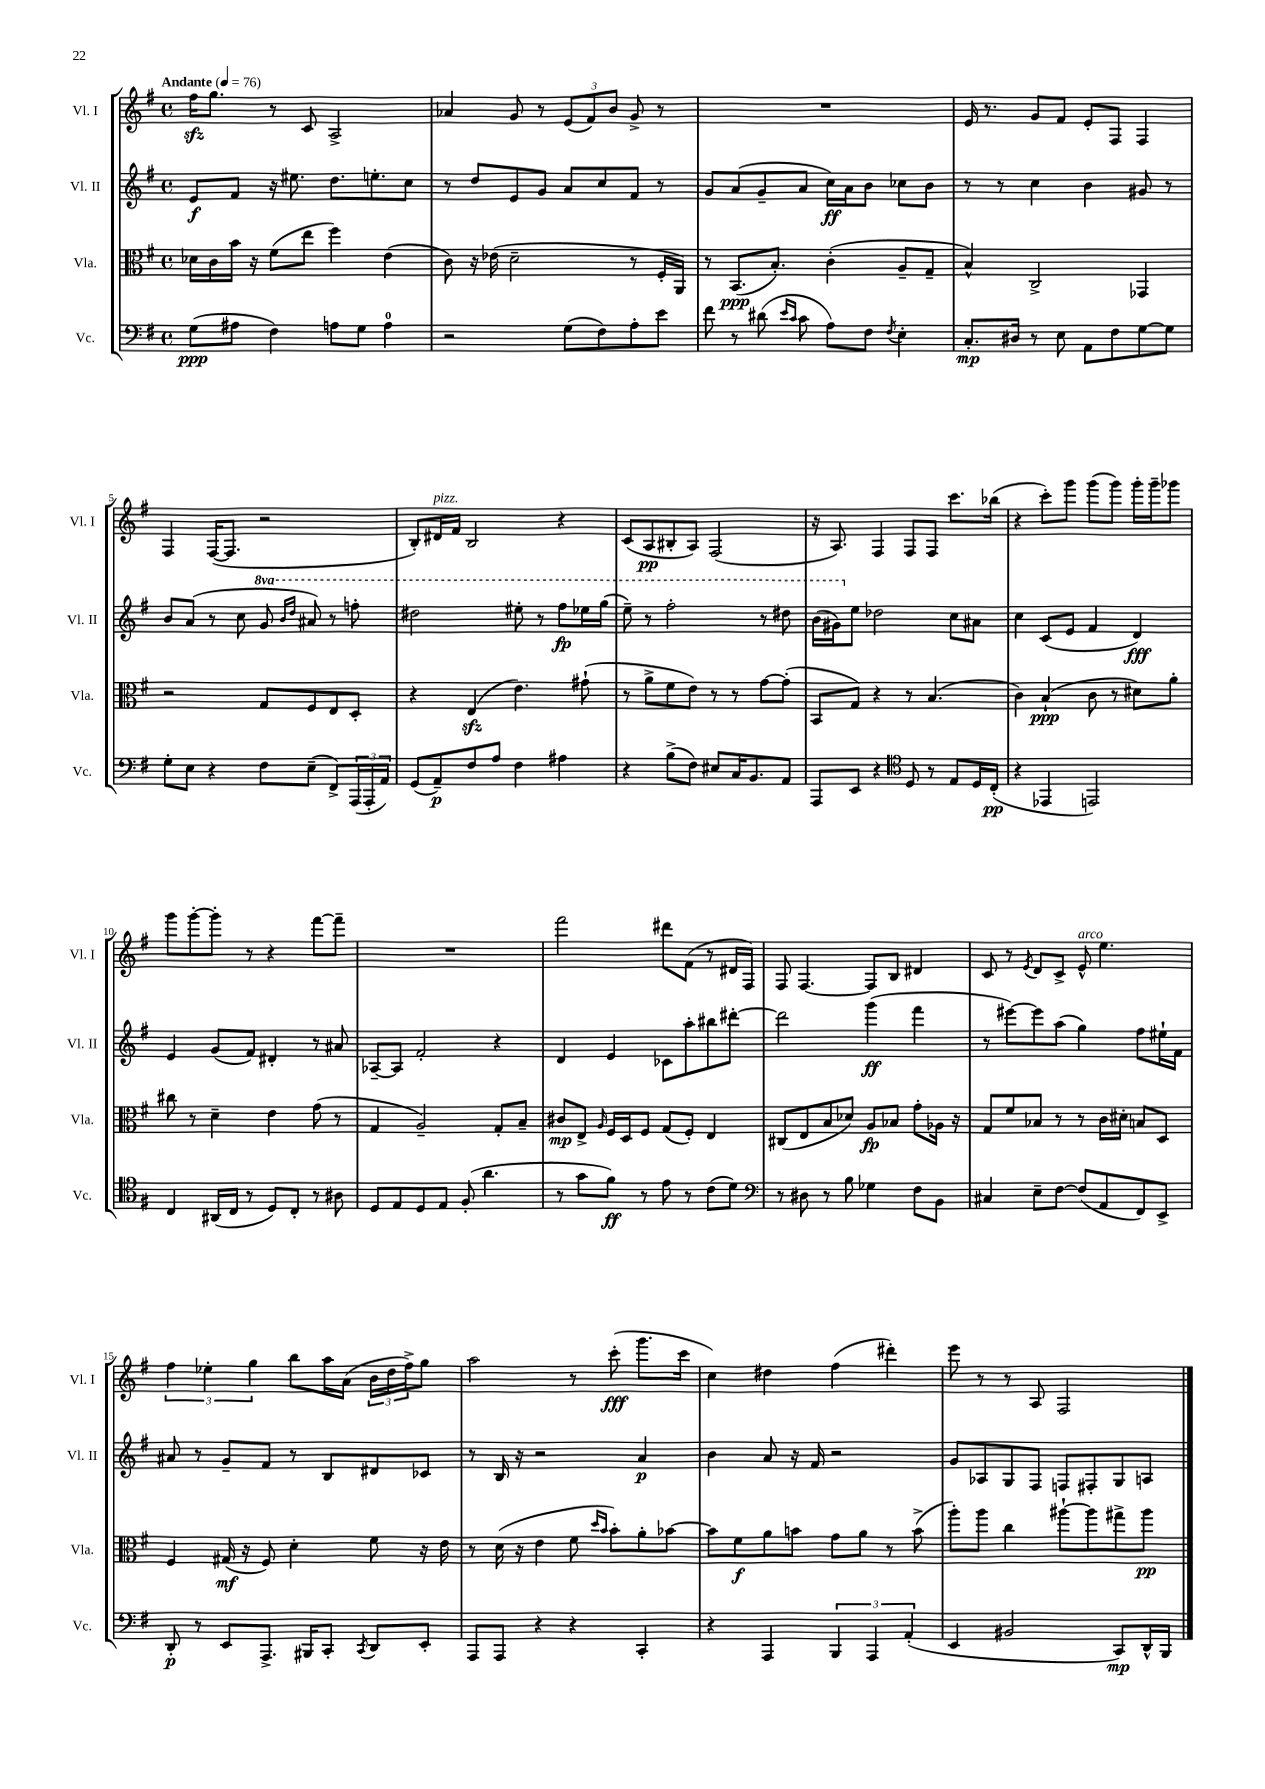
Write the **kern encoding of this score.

**kern	**kern	**kern	**kern
*staff4	*staff3	*staff2	*staff1
*clefF4	*clefC3	*clefG2	*clefG2
*k[f#]	*k[f#]	*k[f#]	*k[f#]
*M4/4	*M4/4	*M4/4	*M4/4
*met(c)	*met(c)	*met(c)	*met(c)
*MM76	*MM76	*MM76	*MM76
(8G	16d-	8e	16ff#
.	16c	.	8.gg
8A#	16b	8f#	.
.	16r	.	.
4F#)	(8f#	16r	8r
.	.	8.ee#	.
.	8ee	.	8c
8A	4ff#)	8.dd	2A^
8G	.	.	.
.	.	8.ee'	.
4A	(4e	.	.
.	.	8cc	.
=	=	=	=
2r	8c)	8r	4a-
.	16r	8dd	.
.	(16e-	.	.
.	2d~	8e	8g
.	.	8g	8r
(8G	.	8a	(12e
.	.	.	12f#)
8F#)	.	8cc	.
.	.	.	12b
8A'	8r	8f#	8g^
8e	16F#'	8r	8r
.	16AA)	.	.
=	=	=	=
8f#	8r	8g	1r
8r	(8.BB	(8a	.
(8d#	.	8g~	.
.	8.B')	.	.
16qqe	.	.	.
16qqc	.	.	.
8c	.	8a	.
8A)	(4c'	16cc)	.
.	.	16a	.
8F#	.	8b	.
8qF#	.	.	.
4E'	8A~	8cc-	.
.	8G~	8b	.
=	=	=	=
8.C'	4B^^)	8r	16e
.	.	.	8.r
.	.	8r	.
16D#	.	.	.
8r	2C^	4cc	8g
8E	.	.	8f#
8AA	.	4b	8e'
8F#	.	.	8F#
[8G	4GG-	8g#	4F#
8G]	.	8r	.
=	=	=	=
8G'	2r	8b	4F#
8E	.	(8a	.
4r	.	8r	([16F#
.	.	.	8.F#]
.	.	8cc	.
8F#	8G	8gg	2r
.	.	16qqbb	.
.	.	16qqddd	.
(8E~	8F#	8aa#)	.
8FF#^)	8E	8r	.
(24AAA	8D'	8fff'	.
24AAA'	.	.	.
24AA)	.	.	.
=	=	=	=
(8GG	4r	2ddd#	8B')
8AA~)	.	.	16d#
.	.	.	16f#
8F#	(4E	.	2B
8A	.	.	.
4F#	4.e)	8eee#'	.
.	.	8r	.
4A#	.	8fff#	4r
.	(8g#`	16eee-	.
.	.	(16ggg	.
=	=	=	=
4r	8r	8eee~)	(8c
.	8a^	8r	8A
(8B^	8f#	2fff#'	8B#'
8F#)	8e)	.	8A)
8E#	8r	.	(2F#
16C	8r	.	.
8.BB	.	.	.
.	[8g	8r	.
8AA	(8g']	8ddd#	.
=	=	=	=
8AAA	8BB	(16bb	16r
.	.	16gg#)	8.A)
8EE	8G)	8ee	.
4r	4r	2dd-	4F#
*clefC4	*	*	*
8D	8r	.	8F#
8r	(4.B	.	8F#
8E	.	8cc	8.ccc
16D	.	8a#	.
(16C'	.	.	(16bb-
=	=	=	=
4r	4c)	4cc	4r
4EE-	(4B`	(8c	8ccc')
.	.	8e	8ggg
2EE)	8c	4f#	(8ggg
.	8r	.	8ggg)
.	8d#)	4d)	16ggg'
.	.	.	16ggg~
.	8a'	.	8ggg-
=	=	=	=
4C	8cc#	4e	8ggg
.	8r	.	[8ggg'
(16AA#	4d~	(8g	8ggg']
16C	.	.	.
8r	.	8f#)	8r
8D)	4e	4d#'	4r
8C'	.	.	.
8r	(8g	8r	[8fff#
8A#	8r	8a#	8fff#~]
=	=	=	=
8D	4G	[8A-~	1r
8E	.	8A-]	.
8D	2A~)	2f#'	.
8E	.	.	.
(8F#'	.	.	.
4.a	.	.	.
.	8G'	4r	.
.	8B~	.	.
=	=	=	=
8r	8c#	4d	2fff#
8g	8E^	.	.
.	16qqA	.	.
8f#)	16F#	4e	.
.	16D	.	.
8r	8F#	.	.
8e	(8G	8c-	8ddd#
8r	8F#')	8aa'	(8f#
(8c	4E	8bb#	8r
8d)	.	[8ddd#'	16d#
.	.	.	16F#)
=	=	=	=
*clefF4	*	*	*
8r	(8C#	2ddd#]	8F#
8D#	8E	.	[4.F#
8r	8B	.	.
8B	8d-)	.	.
4G-	8A	(4ggg	8F#]
.	8B-	.	8B
8F#	8g'	4fff#	4d#
8BB	16A-	.	.
.	16r	.	.
=	=	=	=
4C#	8G	8r	8c
.	8f#	[8eee#)	8r
.	.	.	8qe
8E~	8B-	8eee#]	8d
[8F#	8r	(8aa	8c^
(8F#]	8r	4gg)	8e^^
8AA	16c	.	4.ee
.	16d#'	.	.
8FF#)	8B	8ff#	.
8EE^	8D	16ee#`	.
.	.	16f#	.
=	=	=	=
8DD'	4F#	8a#	6ff#
8r	.	8r	.
.	.	.	6ee-'
8EE	(16G#	8g~	.
.	16r	.	.
.	.	.	6gg
8.AAA^	8F#)	8f#	.
.	4d'	8r	8bb
16BBB#	.	.	.
8CC'	.	8B	16aa
.	.	.	(16a
8qCC	.	.	.
8DD	8f#	8d#	24b
.	.	.	24dd
.	.	.	24ff#^)
8EE'	16r	8c-	8gg
.	16e	.	.
=	=	=	=
8AAA	8r	8r	2aa
8AAA	(16d	16B	.
.	16r	16r	.
4r	4e	2r	.
4r	8f#	.	8r
.	16qqdd	.	.
.	16qqb	.	.
.	8b')	.	(8ccc'
4CC'	8a'	4a	8.ggg
.	[8b-	.	.
.	.	.	16ccc
=	=	=	=
4r	8b-]	4b	4cc)
.	8f#	.	.
4AAA	8a	8a	4dd#
.	8b	16r	.
.	.	16f#	.
6BBB	8g	2r	(4ff#
.	8a	.	.
6AAA	.	.	.
.	8r	.	4ddd#')
(6AA'	.	.	.
.	(8b^	.	.
=	=	=	=
4EE	8aa')	8g	8eee
.	8aa	8A-	8r
2BB#	4cc	8G	8r
.	.	8F#	8A
.	[8aa#`	8F	2F#
.	8aa#]	8F#'	.
8CC)	8gg#^	8G	.
16DD^^	8aa#	8A	.
16BBB	.	.	.
==	==	==	==
*-	*-	*-	*-
